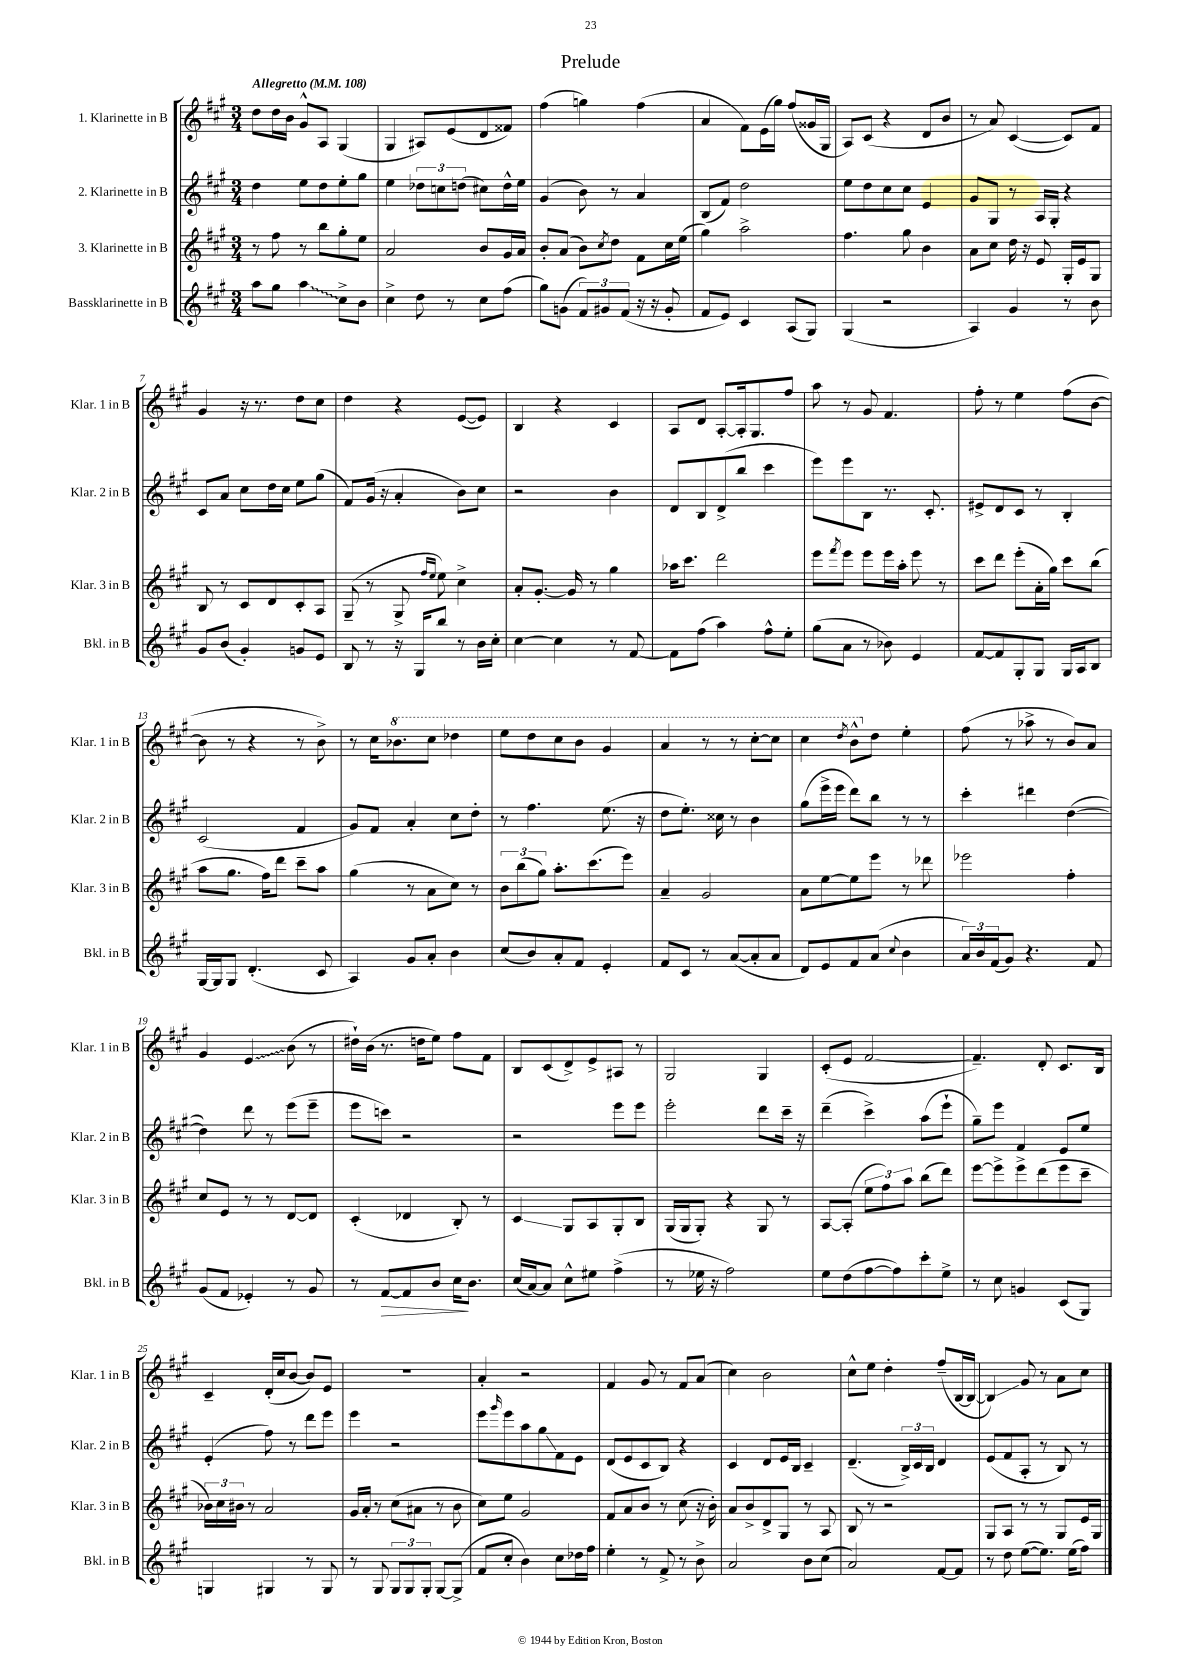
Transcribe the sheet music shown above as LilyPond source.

\header { title = "Prelude" }
<<
\new StaffGroup <<
\new Staff = "s0" \with { instrumentName = "1. Klarinette in B" shortInstrumentName = "Klar. 1 in B" } {
    \clef treble \key a \major \numericTimeSignature \time 3/4 \tempo "Allegretto" 4 = 108
    d''8 d''16 b'16 gis'8-^ a8 gis4( |
    gis4 ais8) e'8( d'8 fisis'8) |
    fis''4( g''4) fis''4( |
    a'4 fis'8) e'16( gis''16) fis''8( gisis'16 gis16 |
    a8) cis'8( r4 d'8 b'8 |
    r8 a'8) cis'4~( cis'8) fis'8 |
    gis'4 r16 r8. d''8 cis''8 |
    d''4 r4 e'8~( e'8) |
    b4 r4 cis'4 |
    a8 d'8 a8~-. a16-. gis8. fis''8 |
    a''8 r8 gis'8 fis'4. |
    fis''8-. r8 e''4 fis''8( b'8~ |
    b'8 r8 r4 r8 b'8->) |
    r8 cis''16 \ottava #1 bes''8. cis'''8 des'''4 |
    e'''8 d'''8 cis'''8 b''8 gis''4 |
    a''4 r8 r8 cis'''8~-. cis'''8 |
    cis'''4 \acciaccatura { d'''8 } b''8-^ \ottava #0 d''8 e''4-. |
    fis''8( r8 aes''8-> r8 b'8) a'8 |
    gis'4 \once \override Glissando.style = #'zigzag e'4\glissando b'8( r8 |
    dis''16-!) b'16( r8. d''16 e''8) fis''8 fis'8 |
    b8 cis'8( d'8->) e'8-> ais8 r8 |
    gis2 gis4 |
    cis'8-.( e'8 fis'2~ |
    fis'4.--) d'8-. cis'8. b16 |
    cis'4-- d'16-.( cis''16 b'8~ b'8) e'8 |
    R2. |
    a'4-. r2 |
    fis'4 gis'8 r8 fis'8 a'8( |
    cis''4) b'2 |
    cis''8-^ e''8 d''4-. fis''8--( b16~ b16~ |
    b4\glissando) gis'8 r8 a'8 cis''8 \bar "|." |
}
\new Staff = "s1" \with { instrumentName = "2. Klarinette in B" shortInstrumentName = "Klar. 2 in B" } {
    \clef treble \key a \major \numericTimeSignature \time 3/4
    d''4 e''8 d''8 e''8-. gis''8 |
    e''4 \tuplet 3/2 { des''8 c''8 d''8( } cis''8) d''16-^ e''16 |
    gis'4( b'8) r8 a'4 |
    b8( fis'8) d''2 |
    e''8 d''8 cis''8 cis''8 e'4 |
    gis'8 gis8 r8 a16 gis16-. r4 |
    cis'8 a'8 cis''8 d''16 cis''16 e''8 gis''8( |
    fis'8) gis'16( r16 a'4-. b'8) cis''8 |
    r2 b'4 |
    d'8 b8 d'8->( b''8 cis'''4 |
    e'''8) e'''8 b8 r8. cis'8.-. |
    eis'8-> d'8 cis'8 r8 b4-. |
    cis'2( fis'4 |
    gis'8) fis'8 a'4-. cis''8 d''8-. |
    r8 fis''4. e''8.( r16 |
    d''8 e''8.-.) cisis''16 r8 b'4 |
    gis''8( e'''16-> e'''16 d'''8) b''8 r8 r8 |
    cis'''4-. dis'''4 d''4~( |
    d''4) d'''8 r8 e'''8( e'''8-- |
    e'''8 c'''8) r2 |
    r2 e'''8 e'''8 |
    e'''2-. d'''8 cis'''16-- r16 |
    d'''4--( cis'''4->) a''8( e'''8-! |
    gis''8--) e'''8 fis'4 e'8 e''8 |
    e'4-.( fis''8) r8 d'''8 e'''8 |
    e'''4 r2 |
    e'''8 \grace { gis'''16 } e'''8 a''8 gis''8\glissando fis'8 e'8 |
    d'8( e'8 cis'8 b8) r4 |
    cis'4 d'8 e'16 b16 cis'4-- |
    d'4.--( \tuplet 3/2 { b16->) cis'16 b16 } d'4 |
    e'8( fis'8 a8-. r8 b8) r8 \bar "|." |
}
\new Staff = "s2" \with { instrumentName = "3. Klarinette in B" shortInstrumentName = "Klar. 3 in B" } {
    \clef treble \key a \major \numericTimeSignature \time 3/4
    r8 fis''8 r8 b''8 gis''8-. e''8 |
    a'2 b'8 gis'16 a'16 |
    b'8-. a'8( b'8) \acciaccatura { cis''8 } d''8 fis'8 cis''16 e''16( |
    gis''4) a''2-> |
    fis''4. gis''8 b'4 |
    a'8 cis''8 d''16 r16 e'8 gis16-. e'16 gis8 |
    b8 r8 cis'8 d'8 cis'8-. a8 |
    gis8--( r8 gis8-> \grace { fis''16 e''16 } e''8) cis''4-> |
    a'8-. gis'8.~-. gis'16 r8 gis''4 |
    aes''16 cis'''8. d'''2 |
    e'''8 \acciaccatura { fis'''8 } e'''8 e'''8 e'''16 a''16-. e'''8 r8 |
    cis'''8 d'''8 e'''8-.( a'16-. gis''16) cis'''8 b''8( |
    a''8 gis''8. fis''16) d'''8 cis'''8-- a''8 |
    gis''4( r8 a'8 cis''8) r8 |
    \tuplet 3/2 { b'8 b''8( gis''8) } a''8.-. cis'''8.( e'''8) |
    a'4-- gis'2 |
    a'8 e''8~ e''8 e'''8 r8 des'''8 |
    ees'''2 fis''4-. |
    cis''8 e'8 r8 r8 d'8~ d'8 |
    cis'4-.( des'4 b8-.) r8 |
    cis'4\glissando gis8 a8 gis8-. b8 |
    gis16( gis16 gis8-.) r4 gis8 r8 |
    a8~ a8-.( \tuplet 3/2 { e''8 fis''8) a''8 } b''8( d'''8) |
    e'''8~ e'''8-> e'''8-> d'''8( e'''8 cis'''8-- |
    \tuplet 3/2 { bes'16) cis''16 bis'16 } r8 a'2 |
    gis'16 a'16-. r8 cis''8( ais'8 r8 b'8 |
    cis''8) e''8 gis'2 |
    fis'8 a'8 b'8 r8 cis''8( r16 b'16-.) |
    a'8 b'8-> d'8-> gis8 r8 a8 |
    b8 r8 r2 |
    gis8 a8 r8 r8 gis8 e'16 gis16 \bar "|." |
}
\new Staff = "s3" \with { instrumentName = "Bassklarinette in B" shortInstrumentName = "Bkl. in B" } {
    \clef treble \key a \major \numericTimeSignature \time 3/4
    a''8 gis''8 \once \override Glissando.style = #'zigzag a''4\glissando cis''8-> b'8 |
    cis''4-> d''8 r8 cis''8 fis''8( |
    gis''8) g'8( \tuplet 3/2 { fis'8) gis'8 fis'8( } r16 r16 gis'8-. |
    fis'8 e'8) cis'4 a8( gis8) |
    gis4( r2 |
    a4) gis'4 r8 b'8 |
    gis'8 b'8( gis'4-.) g'8 e'8 |
    b8 r8 r16 gis16 b''8 r8 b'16 cis''16-. |
    cis''4~ cis''4 r8 fis'8~ |
    fis'8 fis''8( a''4) fis''8-^ e''8-. |
    gis''8( a'8 r8 bes'8) e'4 |
    fis'8~ fis'8 gis8-. gis8 gis16 a16 b8 |
    gis16~ gis16 gis8 d'4.-.( cis'8 |
    a4) gis'8 a'8-. b'4 |
    cis''8( b'8) a'8-. fis'8 e'4-. |
    fis'8 cis'8 r8 a'8~( a'8-. a'8 |
    d'8) e'8 fis'8 a'8( \appoggiatura { cis''8 } b'4 |
    \tuplet 3/2 { a'16) b'16 fis'16( } gis'8) r4. fis'8 |
    gis'8( fis'8 ees'4-.) r8 gis'8 |
    r8 fis'8~\> fis'8 b'8 cis''16\! b'8. |
    cis''16( a'16~) a'8 cis''8-^ eis''8 fis''4->( |
    r8 ees''16 r16 fis''2) |
    e''8 d''8( fis''8~ fis''8) cis'''8-. e''8-> |
    r8 cis''8 g'4 cis'8( gis8) |
    g4 gis4 r8 gis8 |
    r8 gis8 \tuplet 3/2 { gis8 gis8 gis8-. } gis8~ gis8->( |
    fis'8 cis''8-. b'4) cis''8 des''16 fis''16 |
    e''4-. r8 fis'8-> r8 b'8-> |
    a'2 b'8 cis''8( |
    a'2) fis'8~ fis'8 |
    r8 d''8 e''8~( e''8.) e''16( fis''8) \bar "|." |
}
>>
>>
